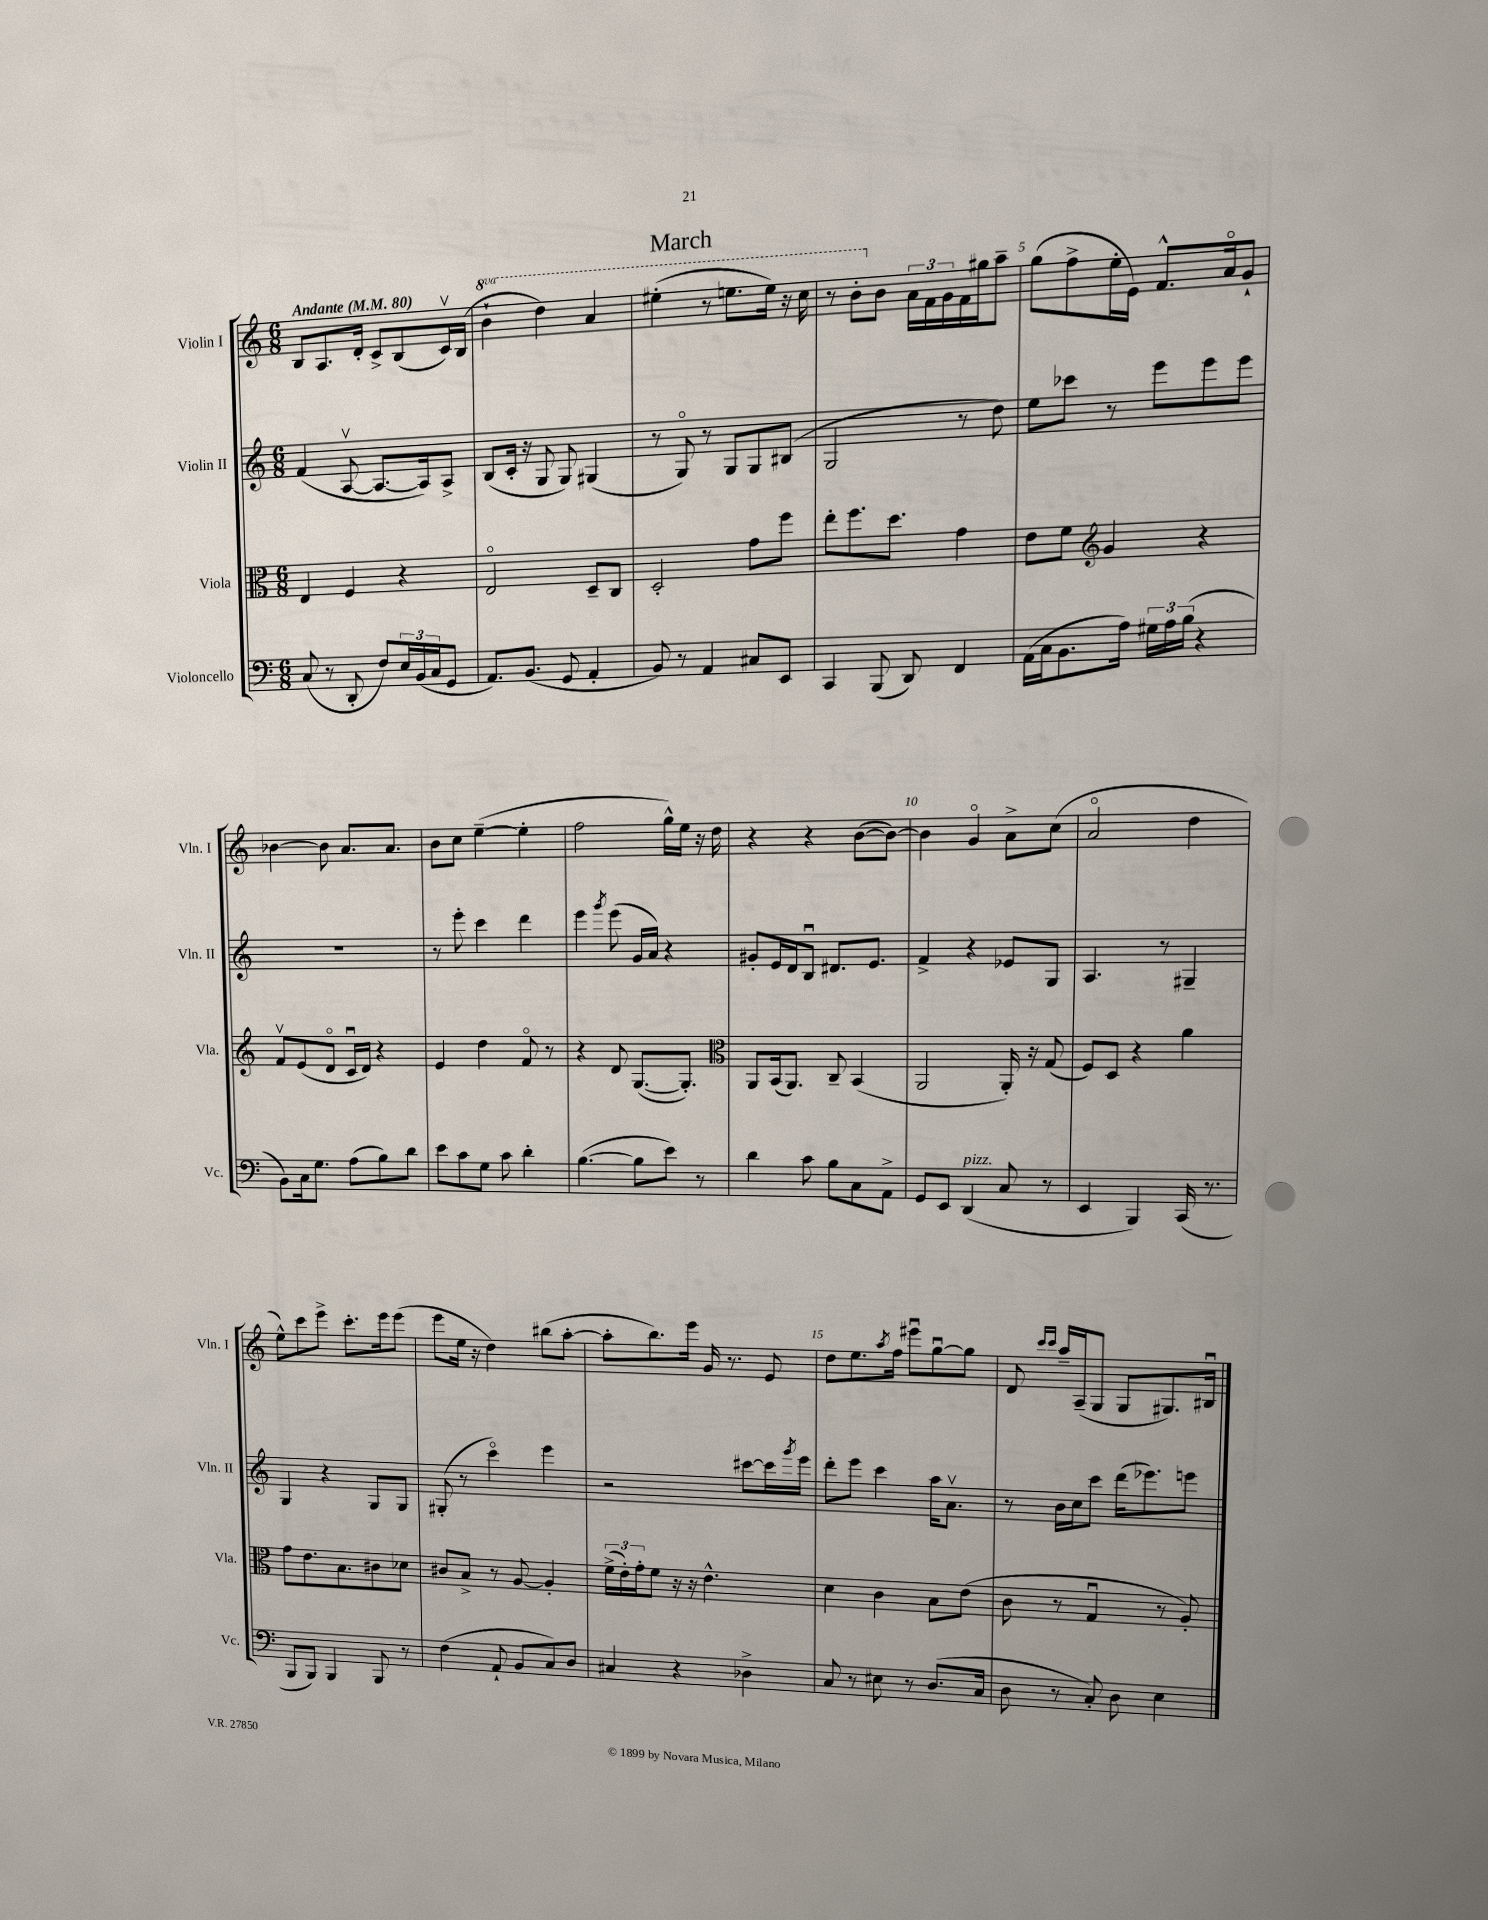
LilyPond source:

\header { title = "March" }
<<
\new StaffGroup <<
\new Staff = "s0" \with { instrumentName = "Violin I" shortInstrumentName = "Vln. I" } {
    \clef treble \key c \major \numericTimeSignature \time 6/8 \set Staff.ottavationMarkups = #ottavation-simple-ordinals \tempo "Andante" 4 = 80
    b8 a8. d'16-. c'8-> b8( c'16\upbow) b16( |
    \ottava #1 b''4-! d'''4) a''4 |
    eis'''4-.( r8 e'''8. e'''16) r16 c'''16 |
    r8 b''8-. \ottava #0 b'8 \tuplet 3/2 { a'16 f'16 g'16 } f'16 gis''16 a''8-- |
    g''8( f''8-> e''16-. e'16) f'8.-^ a'16\flageolet g'8-! |
    bes'4~ bes'8 a'8. a'8. |
    b'8 c''8 e''4~--( e''4-. |
    f''2 g''16-^) e''16 r16 d''16 |
    r4 r4 b'8~( b'8~) |
    b'4 g'4\flageolet a'8-> c''8( |
    a'2\flageolet d''4 |
    e''8-^) c'''8 e'''8-> c'''8.-. e'''16 e'''8( |
    e'''8 e''16 r16 d''4) bis''8( a''8~-. |
    a''8-. b''8.) e'''16 g'16 r8. e'8 |
    d''8 e''8. \acciaccatura { a''8 } f''16 eis'''8\downbow g''8~\downbow g''8 |
    d'8 \grace { c'''16 c'''16 } a''16-- a16--( g8 g8 gis8.) bis16\downbow \bar "|." |
}
\new Staff = "s1" \with { instrumentName = "Violin II" shortInstrumentName = "Vln. II" } {
    \clef treble \key c \major \numericTimeSignature \time 6/8
    f'4( a8~\upbow a8.~ a16) a8-> |
    b8( c'16-. r16 g8 g8) gis4( |
    r8 g8\flageolet) r8 g8 g8 bis8( |
    g2 r8 d''8) |
    e''8 ces'''8 r8 e'''8 e'''8 e'''8 |
    R2. |
    r8 e'''8-. c'''4 d'''4 |
    e'''4 \acciaccatura { g'''8 } e'''8( g'16 a'16) r4 |
    gis'8-. e'16 d'16 b8\downbow dis'8. e'8. |
    f'4-> r4 ees'8 g8 |
    a4. r8 gis4-- |
    g4 r4 g8 g8 |
    gis8-.( r8 c'''4\flageolet) e'''4 |
    r2 cis'''8~ cis'''16 \acciaccatura { g'''8 } e'''16 |
    d'''8-. e'''8 c'''4 a''16 a'8.\upbow |
    r8 b'16 c''16 c'''8 d'''16( ees'''8.) e'''8 \bar "|." |
}
\new Staff = "s2" \with { instrumentName = "Viola" shortInstrumentName = "Vla." } {
    \clef alto \key c \major \numericTimeSignature \time 6/8
    e4 f4 r4 |
    e2\flageolet d8-- c8 |
    d2-. g'8 f''8 |
    e''8-. f''8. d''8. g'4 |
    e'8 f'8 \clef treble g'4 r4 |
    f'8\upbow e'8( d'8\flageolet c'16\downbow d'16) r4 |
    e'4 d''4 f'8\flageolet r8 |
    r4 d'8 g8.~( g8.-.) |
    \clef alto a,8 b,16( a,8.) c8-- b,4( |
    a,2 a,16-.) r16 g8( |
    f8) d8 r4 a'4 |
    g'8 e'8. b8. cis'8 des'8 |
    cis'8 b8-> r8 a8~ a4-. |
    \tuplet 3/2 { f'16->( e'16-.) g'16-. } f'8 r16 r16 e'4.-^ |
    d'4 c'4 b8 e'8( |
    c'8 r8 g4\downbow r8 a8-.) \bar "|." |
}
\new Staff = "s3" \with { instrumentName = "Violoncello" shortInstrumentName = "Vc." } {
    \clef bass \key c \major \numericTimeSignature \time 6/8
    c8( r8 d,8-. f8) \tuplet 3/2 { e16 b,16( c16 } g,8 |
    a,8.) b,8.( g,8 a,4-. |
    b,8) r8 a,4 cis8 e,8 |
    c,4 b,,8( d,8) f,4 |
    a,16( c16 b,8. a16) \tuplet 3/2 { gis16 a16 b16( } r4 |
    b,8) c16 g8. a8( b8) d'8 |
    e'8 c'8 g8 c'8 d'4-. |
    b4.~( b8 e'8) r8 |
    d'4 c'8 b8 c8 a,8-> |
    g,8 e,8 d,4^\markup { \italic "pizz." }( c8 r8 |
    e,4 b,,4) c,16( r8. |
    b,,8 b,,8) b,,4 b,,8 r8 |
    f4( a,8-! b,8 c8) d8 |
    cis4 r4 des4-> |
    c8 r8 eis8 r8 d8.( c16 |
    d8 r8 c8-.) d8 e4 \bar "|." |
}
>>
>>
\layout { \context { \Score \override BarNumber.break-visibility = ##(#f #t #t) barNumberVisibility = #(every-nth-bar-number-visible 5) } }
